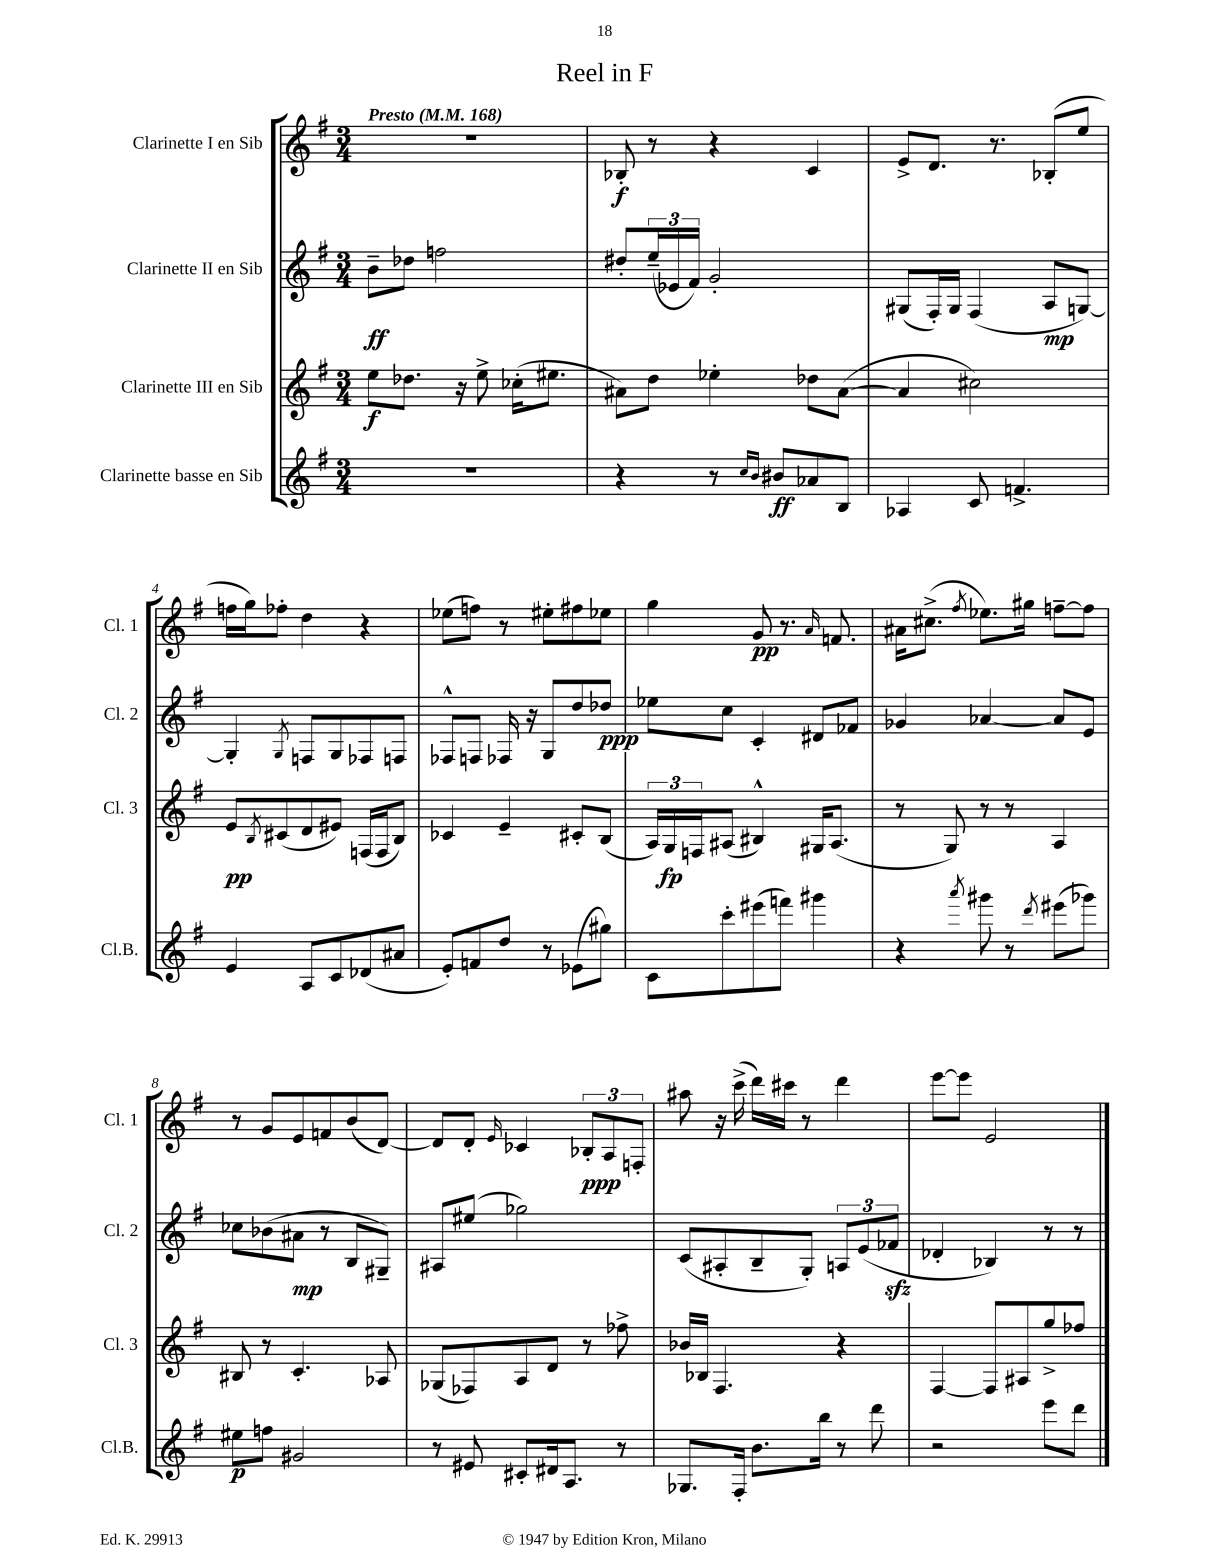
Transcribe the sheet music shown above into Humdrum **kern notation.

**kern	**kern	**kern	**kern
*staff4	*staff3	*staff2	*staff1
*clefG2	*clefG2	*clefG2	*clefG2
*k[f#]	*k[f#]	*k[f#]	*k[f#]
*M3/4	*M3/4	*M3/4	*M3/4
*MM168	*MM168	*MM168	*MM168
2.r	8ee\L	8b~\L	2.r
.	8.dd-\J	8dd-\J	.
.	.	2ff\	.
.	16r	.	.
.	8ee^\	.	.
.	(16cc-'\LK	.	.
.	8.ee#\J	.	.
=	=	=	=
4r	8a#\L)	8dd#'/L	8B-'/
.	8dd\J	(24ee~/L	8r
.	.	24e-/	.
.	.	24f#/JJ)	.
8r	4ee-'\	2g'/	4r
16qqcc/LL	.	.	.
16qqb/JJ	.	.	.
8b#/L	.	.	.
8a-/	8dd-\L	.	4c/
8B/J	([8a#\J	.	.
=	=	=	=
4A-/	4a#/]	(8G#/L	8e^/L
.	.	16F#'/L)	8.d/J
.	.	16G#/JJ	.
8c/	2cc#\)	(4F#/	.
.	.	.	8.r
4.f^/	.	.	.
.	.	8A/L	(8B-'/L
.	.	[8G/J)	8ee/J
=	=	=	=
4e/	8e/L	4G'/]	16ff\LL
.	.	.	16gg\J)
.	8qB/	.	.
.	(8c#/	.	8ff-'\J
.	.	8qG/	.
8A/L	8d/	8F/L	4dd\
8c/	8e#/J)	8G/	.
(8d-/	(16F/LL	8F-/	4r
.	16F/J	.	.
8a#/J	8B/J)	8F/J	.
=	=	=	=
8e'/L)	4c-/	8F-^^/L	(8ee-\L
8f/	.	8F/J	8ff\J)
8dd/J	4e~/	16F-/	8r
.	.	16r	.
8r	.	8G/L	8ee#'\L
(8e-\L	8c#'/L	8dd/	8ff#\
8gg#\J)	(8B/J	8dd-/J	8ee-\J
=	=	=	=
8c\L	24A/LL)	8ee-\L	4gg\
.	24G/	.	.
.	24F/J	.	.
8ccc'\	(8A#/J	8cc\J	.
(8eee#\	4B#^^/)	4c'/	8g/
8fff\J)	.	.	8.r
4ggg#\	16G#/LK	8d#/L	.
.	.	.	16qqa/
.	(8.A#/J	.	8.f/
.	.	8f-/J	.
=	=	=	=
4r	8r	4g-/	16a#\LK
.	.	.	(8.cc#^\J
.	8G/)	.	.
8qaaa/	.	.	8qff#/
8ggg#\	8r	[4a-/	8.ee-\L)
8r	8r	.	.
.	.	.	16gg#\Jk
8qddd/	.	.	.
(8eee#\L	4A/	8a-/]L	[8ff~\L
8ggg-\J)	.	8e/J	8ff\]J
=	=	=	=
8ee#\L	8B#/	8cc-\L	8r
8ff\J	8r	(8b-\	8g/L
2g#/	4.c'/	8a#\J	8e/
.	.	8r	8f/
.	.	8B/L	(8b/
.	8A-/	8G#~/J)	[8d/J)
=	=	=	=
8r	(8G-/L	8A#/L	8d/]L
8e#/	8F-/)	(8ee#/J	8d'/J
.	.	.	16qqe/
8c#'/L	8A/	2gg-\)	4c-/
16d#/k	8d/J	.	.
8.A/J	.	.	.
.	8r	.	12B-'/L
.	.	.	12A/
8r	8ff-^\	.	.
.	.	.	12F'/J
=	=	=	=
8.G-/L	16b-/LL	(8c/L	8aa#\
.	16B-/JJ	.	.
.	4.F#/	8A#'/	16r
16F#'/Jk	.	.	(16ccc^\
8.b\L	.	8B~/	16ddd\LL)
.	.	.	16ccc#\JJ
.	.	8G'/J)	8r
16bb\Jk	.	.	.
8r	4r	12A/L	4ddd\
.	.	(12e/	.
8ddd\	.	.	.
.	.	12f-/J	.
=	=	=	=
2r	[4F#/	4d-'/	[8eee\L
.	.	.	8eee\]J
.	8F#/]L	4B-/)	2e/
.	8A#/	.	.
8eee\L	8gg^/	8r	.
8ddd\J	8ff-/J	8r	.
==	==	==	==
*-	*-	*-	*-
